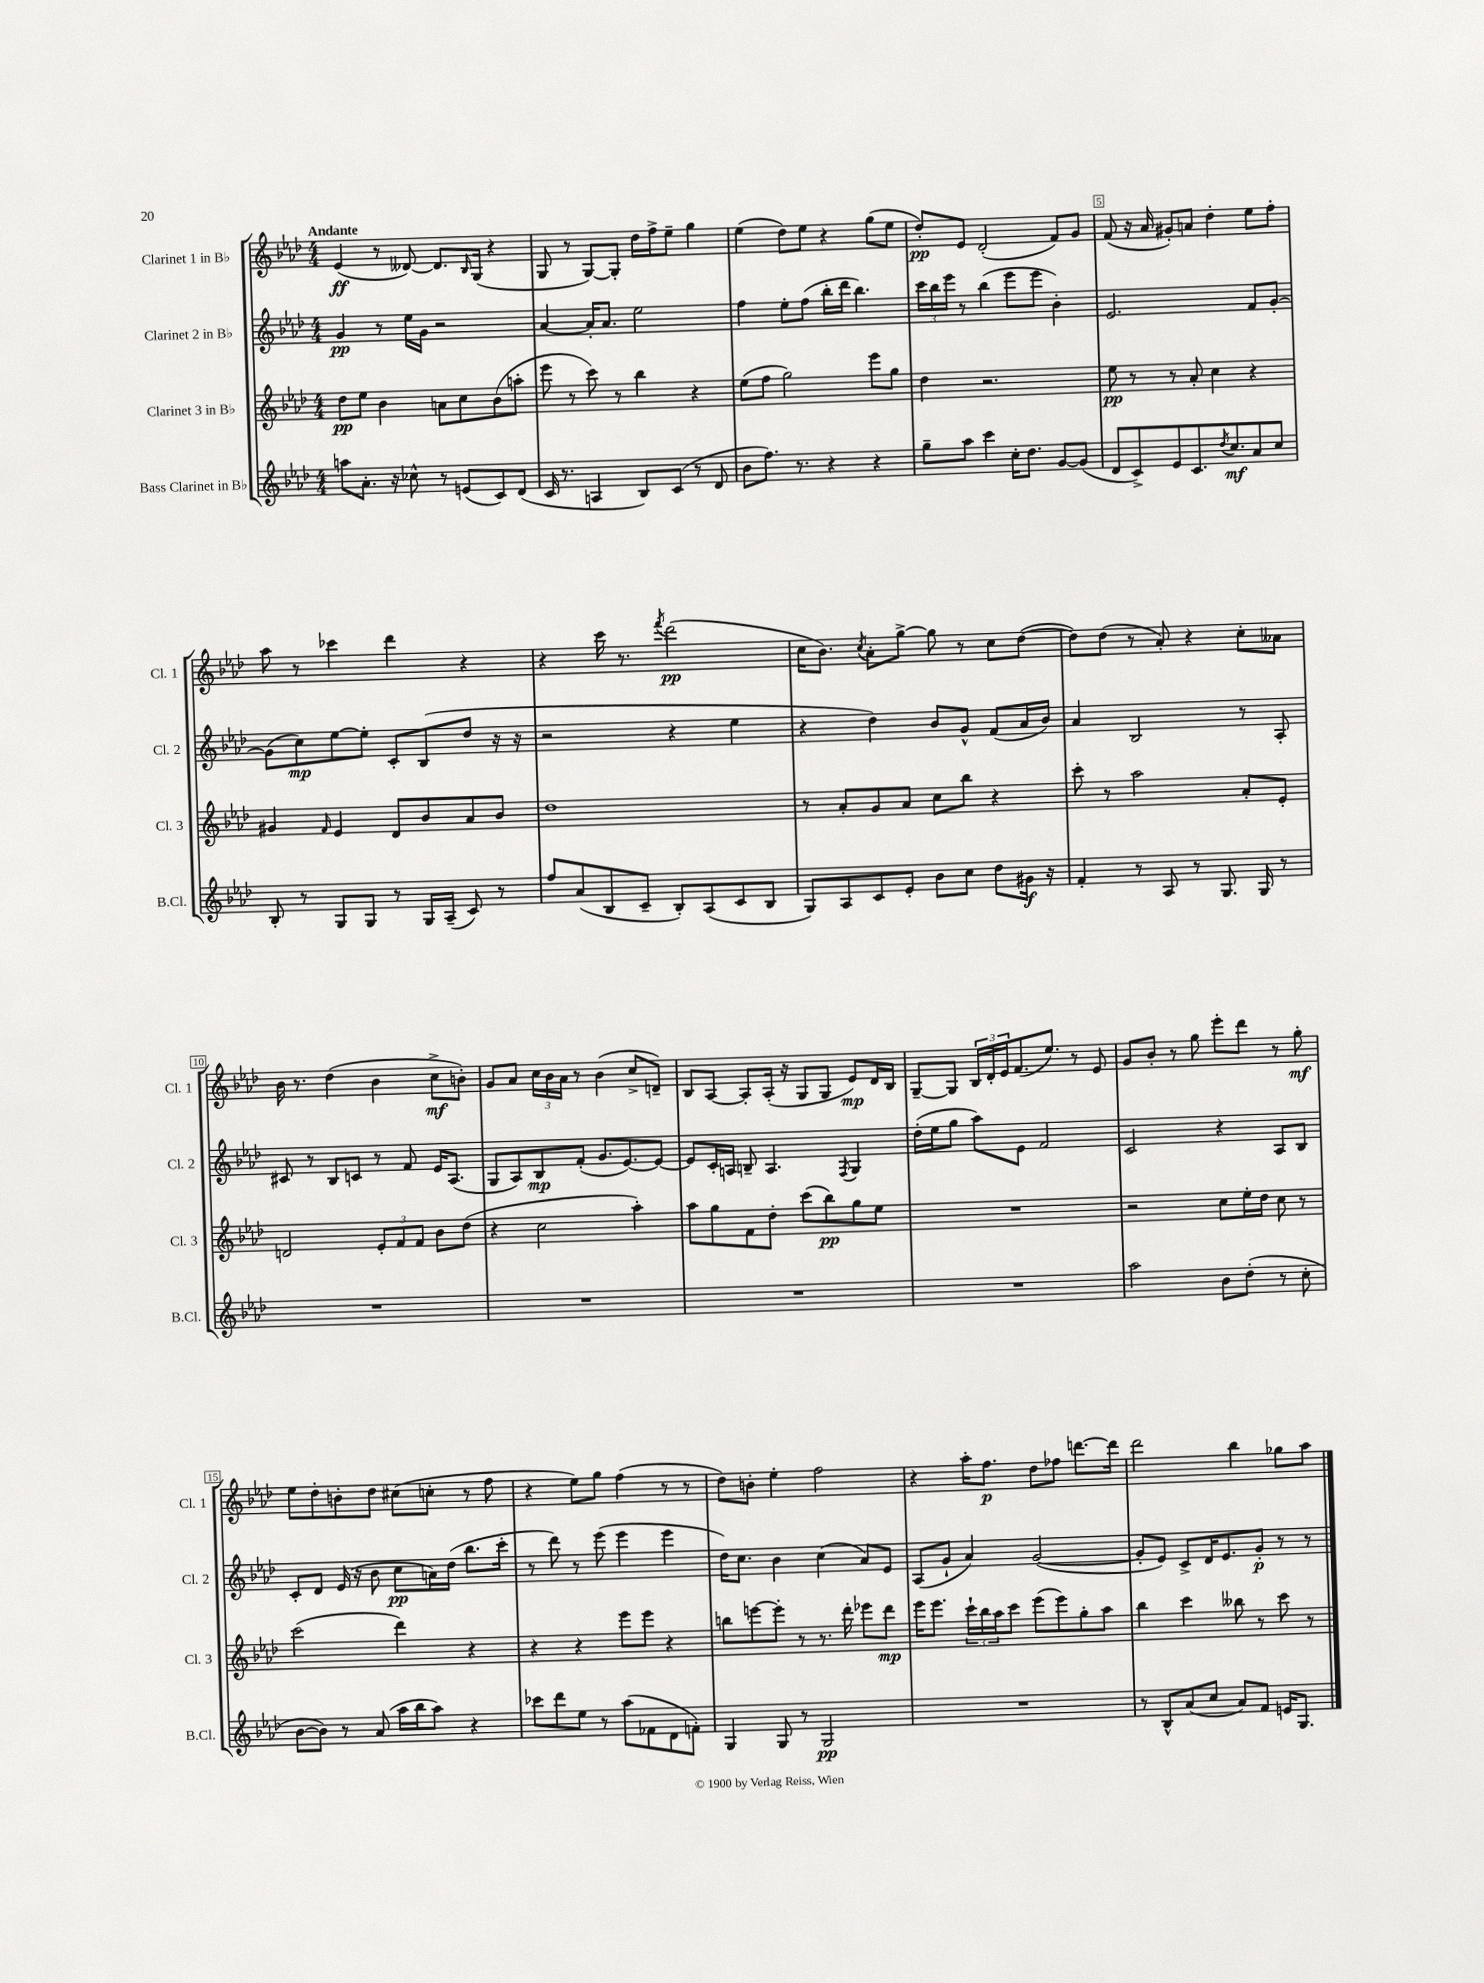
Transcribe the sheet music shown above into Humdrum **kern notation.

**kern	**kern	**kern	**kern
*staff4	*staff3	*staff2	*staff1
*clefG2	*clefG2	*clefG2	*clefG2
*k[b-e-a-d-]	*k[b-e-a-d-]	*k[b-e-a-d-]	*k[b-e-a-d-]
*M4/4	*M4/4	*M4/4	*M4/4
8aa	8dd-	4g	(4e-
8.a-'	8ee-	.	.
.	4b-	8r	8r
16r	.	.	.
8cc-^^	.	16ee-	[8d--)
.	.	16g	.
8r	8a	2r	8.d--]
(8e	8cc	.	.
.	.	.	16qqB-
.	.	.	(16G
8c)	(8b-	.	4r
(8d-	8aa'	.	.
=	=	=	=
16c	8eee-	[4a-	8G
8.r	.	.	.
.	8r	.	8r
4A	8ccc)	16a-']	[8G)
.	.	8.a-	.
.	8r	.	8G']
8B-)	4bb-	2ee-	16dd-
.	.	.	16ff^
(8c	.	.	8ee-~
8r	4r	.	4gg
8d-	.	.	.
=	=	=	=
8b-	(8ee-	4ff	(4ee-
8.ff)	8ff	.	.
.	2gg)	8ee-'	8dd-)
8.r	.	.	.
.	.	(8ff	8ee-
4r	.	16bb-'	4r
.	.	16ddd-	.
.	.	4.bb-)	.
4r	8eee-	.	(8gg
.	8gg	.	8ee-
=	=	=	=
8gg~	4dd-	24ccc	8dd-')
.	.	24bb-	.
.	.	24eee-	.
8aa-	.	8r	8e-
4ccc	2.r	(4bb-	(2d-'
16cc'	.	8eee-	.
8.dd-	.	.	.
.	.	8eee-	.
[8g	.	4b-')	8f)
(8g]	.	.	8g
=	=	=	=
8d-	8ee-	2.e-	(8f
8c^)	8r	.	16r
.	.	.	16a-
8e-	8r	.	8g#')
8.c	8a-'	.	8a
.	4cc	.	4dd-'
8qdd-	.	.	.
8.cc	.	.	.
8a-	4r	8f	8ee-
8cc	.	[8g'	8ff'
=	=	=	=
8B-'	4g#	(8g]	8aa-
8r	.	8cc)	8r
.	16qqf	.	.
8G	4e-	[8ee-	4ccc-
8G	.	8ee-']	.
8r	8d-	8c'	4ddd-
16G	8b-	(8B-	.
(16A-~	.	.	.
8c)	8a-	8dd-	4r
8r	8b-	16r	.
.	.	16r	.
=	=	=	=
8ff	1dd-	2r	4r
(8a-	.	.	.
8B-	.	.	16ccc
.	.	.	8.r
8c~	.	.	.
.	.	.	8qfff
8B-')	.	4r	(2ddd-
(8A-	.	.	.
8c	.	4ee-	.
8B-	.	.	.
=	=	=	=
8G)	8r	4r	16cc
.	.	.	8.b-)
8A-	8a-'	.	.
.	.	.	8qcc
8c	8g	4dd-)	8a-'
8e-'	8a-	.	[8gg^
8b-	8cc	8b-	8gg]
8cc	8bb-	8g^^	8r
8dd-	4r	(8f	8cc
16g#	.	16a-	([8dd-
16r	.	16b-)	.
=	=	=	=
4f'	8ccc'	4a-	8dd-])
.	8r	.	(8dd-
8r	2aa-	2B-	8r
8A-	.	.	8a-')
8r	.	.	4r
8.G	.	.	.
.	8a-'	8r	8cc'
16G	.	.	.
8r	8e-'	8A-'	8a--
=	=	=	=
1r	2d	8c#	16b-
.	.	.	8.r
.	.	8r	.
.	.	8B-	(4dd-
.	.	8c	.
.	12e-'	8r	4b-
.	12f	.	.
.	.	8f	.
.	12f	.	.
.	8b-	16e-	8cc^
.	.	(8.A-	.
.	(8dd-	.	8b')
=	=	=	=
1r	4r	8G	8g
.	.	8A-)	8a-
.	2cc	8B-	24cc
.	.	.	24b-
.	.	.	24a-
.	.	(8f'	8r
.	.	8.g	(4b-
.	.	[8.e-)	.
.	4aa-')	.	8cc^
.	.	8e-_	8d~)
=	=	=	=
1r	8aa-	8e-]	8B-
.	8gg	16c'	[8A-
.	.	16A	.
.	8f	8B~	8A-']
.	8dd-'	4.A	(16A-'
.	.	.	16r
.	(8ccc	.	8G
.	8bb-)	.	8G
.	.	8qF	.
.	8gg	4G	8e-)
.	8ee-	.	16d-
.	.	.	16B-
=	=	=	=
1r	1r	(16dd-'	[8G~
.	.	16ee-	.
.	.	8gg	8G]
.	.	8aa-)	24B-
.	.	.	24d-'
.	.	.	24e-
.	.	8e-	(8.f
.	.	2f	.
.	.	.	8.ee-)
.	.	.	8r
.	.	.	8e-
=	=	=	=
2aa-	2r	2c	8g
.	.	.	8b-'
.	.	.	8r
.	.	.	8gg
8b-	8cc	4r	8eee-'
(8dd-'	16ee-'	.	8ddd-
.	16dd-	.	.
8r	8cc	8A-	8r
8cc'	8r	8B-	8gg'
=	=	=	=
[8b-	(2ccc	8c'	8ee-
8b-])	.	8d-	8dd-'
8r	.	(16e-	8b'
.	.	16r	.
(8a-	.	8b-	8dd-
16aa-	4ddd-)	8cc	(8cc#
16bb-	.	.	.
8aa-)	.	16a)	8cc'
.	.	(16dd-	.
4r	4r	8.bb-	8r
.	.	.	8ff
.	.	16ccc'	.
=	=	=	=
8ccc-	4r	8r	4r
8ddd-	.	8ddd-)	.
8ee-	4r	8r	8ee-)
8r	.	(8eee-	8gg
(8aa-	8eee-	4eee-	(4ff
8f-	8eee-	.	.
8d-	4r	4eee-	8r
8f')	.	.	8r
=	=	=	=
4G	8bb	16dd-)	8dd-)
.	.	8.cc	.
.	[8eee	.	8b'
8G	8eee']	4b-	4ee-'
8r	8r	.	.
2G	8.r	(4cc	2ff
.	16ddd-'	.	.
.	8eee-	8a-)	.
.	8ddd-	8e-	.
=	=	=	=
1r	16eee-	(8A-	4r
.	8.eee-	.	.
.	.	8g`	.
.	24ccc`	4a-)	16aa-'
.	24bb-	.	.
.	.	.	8.ff
.	24aa-	.	.
.	8ccc	.	.
.	(8eee-	([2g	8dd-
.	8eee-)	.	8ff-
.	8gg'	.	[8.ddd
.	8aa-	.	.
.	.	.	16ddd]
=	=	=	=
8r	4bb-	8g']	2ddd-
8B-^^	.	8e-)	.
(8a-	4ccc	8c^	.
8cc	.	16d-	.
.	.	8.e-	.
8a-)	8bb--	.	4bb-
8f	8r	8g'	.
16e	8ccc	8r	8gg-
8.G	.	.	.
.	8r	8r	8aa-
==	==	==	==
*-	*-	*-	*-
